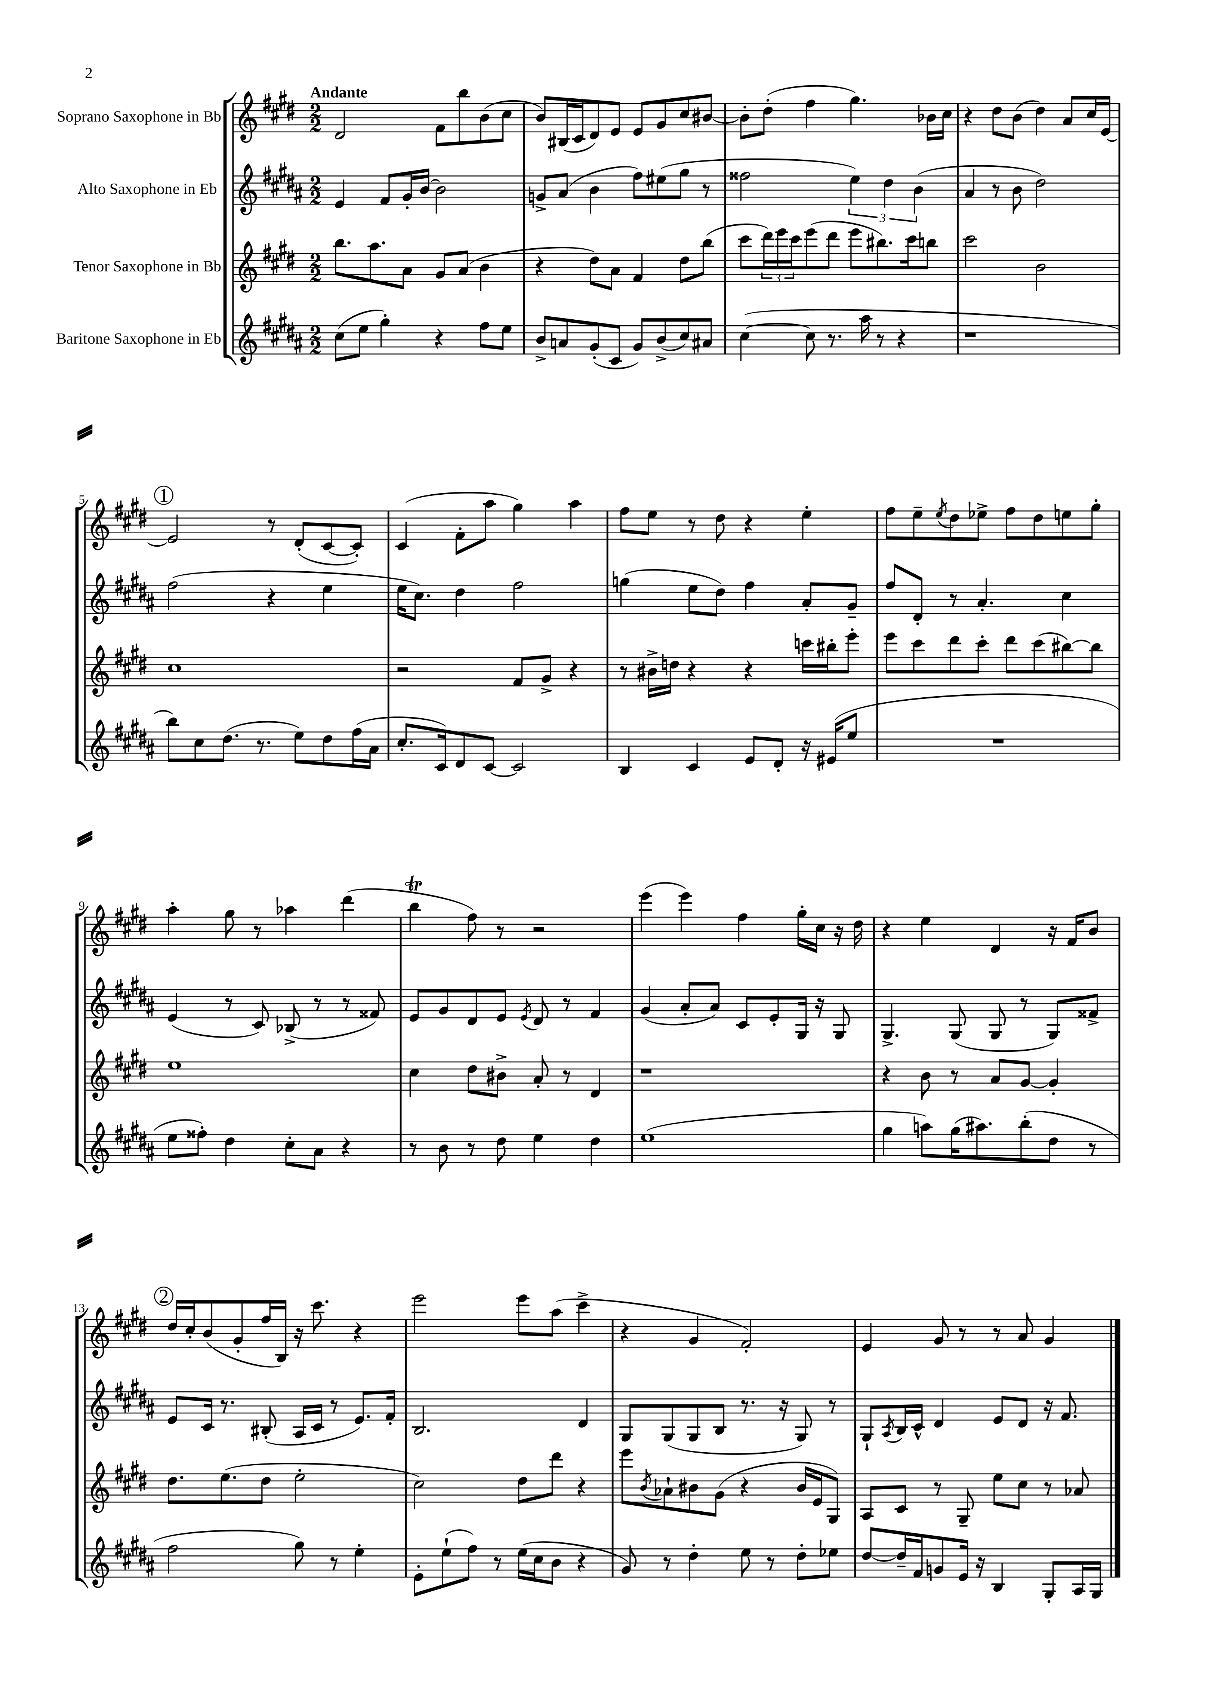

**kern	**kern	**kern	**kern
*staff4	*staff3	*staff2	*staff1
*clefG2	*clefG2	*clefG2	*clefG2
*k[f#c#g#d#a#]	*k[f#c#g#d#]	*k[f#c#g#d#a#]	*k[f#c#g#d#]
*M2/2	*M2/2	*M2/2	*M2/2
(8cc#	8.bb	4e	2d#
8ee	.	.	.
.	8.aa	.	.
4gg#')	.	8f#	.
.	8a	16g#'	.
.	.	[16b	.
4r	8g#	2b]	8f#
.	(8a	.	8bb
8ff#	4b	.	(8b
8ee	.	.	8cc#
=	=	=	=
8b^	4r	8g^	8b)
8a	.	(8a#	(16B#
.	.	.	16c#
(8g#'	8dd#)	4b	8d#)
8c#	8a	.	8e
8g#)	4f#	8ff#)	8e
(8b^	.	(8ee#	8g#
8cc#)	8dd#	8gg#	8cc#
8a#	(8bb	8r	[8b#
=	=	=	=
([4cc#	8ccc#	2ff##	8b#']
.	24ddd#)	.	(8dd#'
.	24eee	.	.
.	24ccc#	.	.
8cc#]	(8eee	.	4ff#
8.r	8ddd#	.	.
.	8eee	6ee)	4.gg#)
16aa#	.	.	.
8r	8.bb#)	.	.
.	.	6dd#	.
4r	.	.	.
.	16ccc#	.	.
.	.	(6b	.
.	8bb	.	16b-
.	.	.	16cc#
=	=	=	=
1r	2ccc#	4a#	4r
.	.	8r	8dd#
.	.	8b	(8b
.	2b	2dd#)	4dd#)
.	.	.	8a
.	.	.	16cc#
.	.	.	[16e
=	=	=	=
8bb)	1cc#	(2ff#	2e]
8cc#	.	.	.
(8.dd#	.	.	.
8.r	.	.	.
.	.	4r	8r
8ee)	.	.	(8d#'
8dd#	.	4ee	[8c#
(16ff#	.	.	8c#'])
16a#	.	.	.
=	=	=	=
8.cc#'	2r	16ee	(4c#
.	.	8.cc#)	.
16c#)	.	.	.
8d#	.	4dd#	8f#'
[8c#	.	.	8aa
2c#]	8f#	2ff#	4gg#)
.	8g#^	.	.
.	4r	.	4aa
=	=	=	=
4B	8r	(4gg	8ff#
.	16b#^	.	8ee
.	16dd	.	.
4c#	4r	8ee	8r
.	.	8dd#)	8dd#
8e	4r	4ff#	4r
8d#'	.	.	.
16r	16ccc	8a#'	4ee'
(16e#	16bb#'	.	.
8ee	8eee'	8g#~	.
=	=	=	=
1r	8eee	8ff#	8ff#
.	8ccc#	8d#'	8ee~
.	.	.	8qee
.	8ddd#	8r	8dd#
.	8ccc#'	4.a#'	8ee-^
.	8ddd#	.	8ff#
.	(8ccc#	.	8dd#
.	[8bb#)	4cc#	8ee
.	8bb#]	.	8gg#'
=	=	=	=
8ee	1ee	(4e	4aa'
8ff##')	.	.	.
4dd#	.	8r	8gg#
.	.	8c#)	8r
8cc#'	.	(8B-^	4aa-
8a#	.	8r	.
4r	.	8r	(4ddd#
.	.	8f##)	.
=	=	=	=
8r	4cc#	8e	4bb
8b	.	8g#	.
8r	8dd#	8d#	8ff#)
8dd#	8b#^	8e	8r
.	.	8qe	.
4ee	8a'	8d#	2r
.	8r	8r	.
4dd#	4d#	4f#	.
=	=	=	=
(1ee	1r	(4g#	(4eee
.	.	8a#'	4eee)
.	.	8a#)	.
.	.	8c#	4ff#
.	.	8e'	.
.	.	16G#	16gg#'
.	.	16r	16cc#
.	.	8G#	16r
.	.	.	16dd#
=	=	=	=
4gg#	4r	4.G#^	4r
8aa)	8b	.	4ee
(16gg#	8r	(8G#	.
8.aa#)	.	.	.
.	8a	8G#	4d#
(8bb'	[8g#	8r	.
8dd#	4g#']	8G#)	16r
.	.	.	16f#
8r	.	8f##^	8b
=	=	=	=
2ff#	8.dd#	8e	16dd#
.	.	.	16cc#'
.	.	16c#	(8b
.	(8.ee	8.r	.
.	.	.	8g#'
.	8dd#	(8B#'	16ff#
.	.	.	16B)
8gg#)	2ee'	16A#	16r
.	.	16c#	8.ccc#
8r	.	8r	.
4ee'	.	8.e)	4r
.	.	16f#'	.
=	=	=	=
8e'	2cc#)	2.B	2eee
(8ee`	.	.	.
8ff#)	.	.	.
8r	.	.	.
(16ee	8dd#	.	8eee
16cc#	.	.	.
8b	8ddd#	.	(8aa
4r	4r	4d#	4ccc#^
=	=	=	=
8g#)	8eee	8G#	4r
.	8qb	.	.
8r	8a-`	(8G#	.
4dd#'	8b#	8G#	4g#
.	(8g#	8B	.
8ee	4r	8.r	2f#')
8r	.	.	.
.	.	16r	.
8dd#'	16b#	8G#)	.
.	16e	.	.
8ee-	8G#)	8r	.
=	=	=	=
[8dd#	8A	8G#`	4e
.	.	8qA#	.
16dd#~]	8c#	16B	.
16f#	.	16c#^^	.
8g	8r	4d#	8g#
16e	8G#~	.	8r
16r	.	.	.
4B	8ee	8e	8r
.	8cc#	8d#	8a
8G#'	8r	16r	4g#
.	.	8.f#	.
16A#	8a-	.	.
16G#	.	.	.
==	==	==	==
*-	*-	*-	*-
